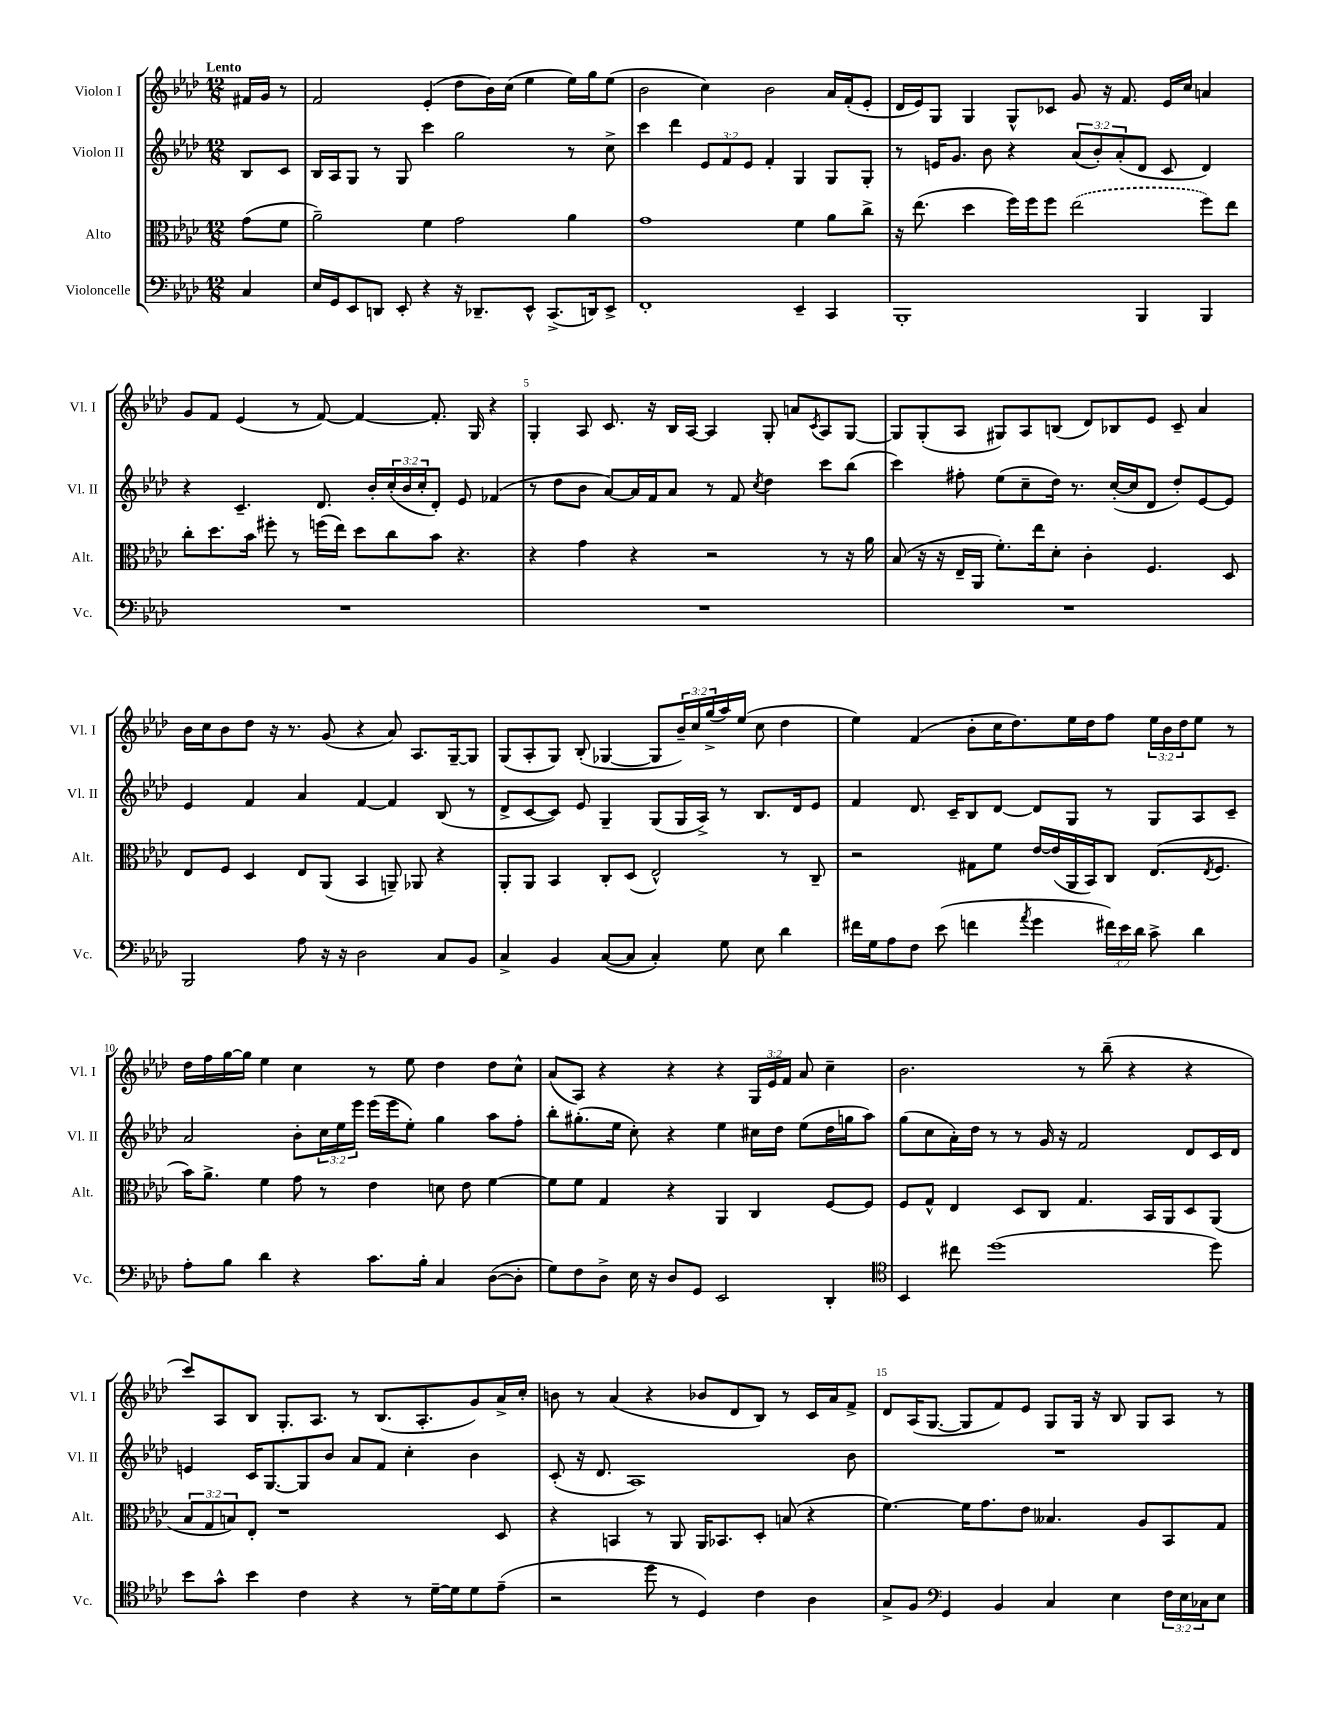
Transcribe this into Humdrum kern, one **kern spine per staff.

**kern	**kern	**kern	**kern
*staff4	*staff3	*staff2	*staff1
*clefF4	*clefC3	*clefG2	*clefG2
*k[b-e-a-d-]	*k[b-e-a-d-]	*k[b-e-a-d-]	*k[b-e-a-d-]
*M12/8	*M12/8	*M12/8	*M12/8
4C	(8g	8B-	16f#
.	.	.	16g
.	8f	8c	8r
=	=	=	=
16E-	2a-~)	16B-	2f
16GG	.	16A-	.
8EE-	.	8G	.
8DD	.	8r	.
8EE-'	.	8G	.
4r	4f	4ccc	(4e-'
16r	2g	2gg	8dd-
8.DD-~	.	.	.
.	.	.	16b-)
.	.	.	(16cc
8EE-^^	.	.	4ee-
(8.CC^	.	.	.
.	4a-	8r	16ee-)
16DD)	.	.	16gg
8EE-^	.	8cc^	(8ee-
=	=	=	=
1FF'	1g	4ccc	2b-
.	.	4ddd-	.
.	.	12e-	4cc)
.	.	12f	.
.	.	12e-	.
.	.	4f'	2b-
4EE-~	4f	4G	.
4CC	8a-	8G	16a-
.	.	.	(16f'
.	8cc^	8G'	8e-'
=	=	=	=
1BBB-'	16r	8r	16d-
.	(8.ee-	.	16e-)
.	.	16e	8G
.	.	8.g	.
.	4dd-	.	4G
.	.	8b-	.
.	16ff)	4r	8G^^
.	16ff	.	.
.	8ff	.	8c-
.	(2ee-	(12a-	8g
.	.	12b-')	.
.	.	.	16r
.	.	(12a-'	.
.	.	.	8.f
4BBB-	.	8d-	.
.	.	8c	16e-
.	.	.	16cc
4BBB-	8ff)	4d-)	4a
.	8ee-	.	.
=	=	=	=
1.r	8cc'	4r	8g
.	8.dd-	.	8f
.	.	4.c~	(4e-
.	16b-	.	.
.	8ff#'	.	.
.	8r	.	8r
.	(16ff	8.d-	[8f)
.	16ee-)	.	.
.	8dd-	.	4f_
.	.	16b-'	.
.	8cc	(24cc'	.
.	.	24b-	.
.	.	24cc'	.
.	8b-	8d-')	8.f']
.	4.r	8e-	.
.	.	.	16G
.	.	(4f-	4r
=	=	=	=
1.r	4r	8r	4G'
.	.	8dd-	.
.	4g	8b-	8A-
.	.	[8a-)	8.c
.	4r	16a-]	.
.	.	16f	16r
.	.	8a-	16B-
.	.	.	[16A-
.	2r	8r	4A-]
.	.	8f	.
.	.	8qcc	.
.	.	4dd-	8G'
.	.	.	8a
.	.	.	8qc
.	8r	8ccc	8A-
.	16r	(8bb-	[8G
.	16a-	.	.
=	=	=	=
1.r	(8B-	4ccc)	8G]
.	16r	.	(8G'
.	16r	.	.
.	16E-~	8ff#'	8A-
.	16AA-	.	.
.	8.f')	(8ee-	8G#)
.	.	8cc~	8A-
.	16ee-	.	.
.	8d-'	16dd-)	(8B
.	.	8.r	.
.	4c'	.	8d-)
.	.	([16cc'	8B-
.	.	16cc]	.
.	4.F	8d-	8e-
.	.	8dd-')	8c~
.	.	[8e-	4a-
.	8D-	8e-]	.
=	=	=	=
2BBB-	8E-	4e-	16b-
.	.	.	16cc
.	8F	.	8b-
.	4D-	4f	8dd-
.	.	.	16r
.	.	.	8.r
8A-	8E-	4a-	.
16r	(8AA-	.	(8g
16r	.	.	.
2D-	4BB-	[4f	4r
.	8AA~)	4f]	8a-)
.	8AA-	.	8.A-
8C	4r	(8B-	.
.	.	.	[16G~
8BB-	.	8r	8G]
=	=	=	=
4C^	8AA-'	8d-^	(8G
.	8AA-	[8c	8A-'
4BB-	4BB-	8c])	8G)
.	.	8e-	(8B-'
([8C	8C'	4G~	[4G-
8C]	(8D-	.	.
4C')	2E-^^)	(8G	8G-]
.	.	16G	24b-~)
.	.	.	24cc
.	.	16A-^)	.
.	.	.	(24gg^
8G	.	8r	16aa-)
.	.	.	(16ee-
8E-	.	8.B-	8cc
4d-	8r	.	4dd-
.	.	16d-	.
.	8C~	8e-	.
=	=	=	=
16f#	2r	4f	4ee-)
16G	.	.	.
8A-	.	.	.
8F	.	8.d-	(4f
(8e-	.	.	.
.	.	16c~	.
4f	8G#	8B-	8b-'
.	8f	[8d-	16cc
.	.	.	8.dd-)
8qa-	.	.	.
4g	[16e-	8d-]	.
.	(16e-]	.	.
.	16AA-	8G	16ee-
.	16BB-)	.	16dd-
24f#)	8C	8r	8ff
24e-	.	.	.
24d-	.	.	.
8c^	(8.E-	8G	24ee-
.	.	.	24b-
.	.	.	24dd-
4d-	.	8A-	8ee-
.	8qE-	.	.
.	8.F	.	.
.	.	8c~	8r
=	=	=	=
8A-'	16b-)	2a-	16dd-
.	8.a-^	.	16ff
8B-	.	.	[16gg
.	.	.	16gg]
4d-	4f	.	4ee-
4r	8g	8b-'	4cc
.	8r	24cc	.
.	.	24ee-	.
.	.	24eee-	.
8.c	4e-	(16eee-	8r
.	.	16eee-	.
.	.	8ee-')	8ee-
16B-'	.	.	.
4C	8d	4gg	4dd-
.	8e-	.	.
([8D-	[4f	8aa-	8dd-
8D-']	.	8ff'	8cc^^
=	=	=	=
8G)	8f]	8bb-'	(8a-
8F	8f	(8.gg#'	8A-)
8D-^	4G	.	4r
.	.	16ee-	.
16E-	.	8cc')	.
16r	.	.	.
8D-	4r	4r	4r
8GG	.	.	.
2EE-	4AA-	4ee-	4r
.	4C	16cc#	24G
.	.	.	24e-
.	.	16dd-	.
.	.	.	24f
.	.	(8ee-	8a-
4DD-'	[8F	16dd-	4cc~
.	.	16gg	.
.	8F]	8aa-)	.
=	=	=	=
*clefC4	*	*	*
4BB-	8F	(8gg	2.b-
.	8G^^	8cc	.
8cc#	4E-	16a-')	.
.	.	16dd-	.
(1dd-	.	8r	.
.	8D-	8r	.
.	8C	16g	.
.	.	16r	.
.	4.G	2f	8r
.	.	.	(8bb-~
.	.	.	4r
.	16BB-	.	.
.	16AA-	.	.
.	8D-	8d-	4r
8dd-)	(8AA-	16c	.
.	.	16d-	.
=	=	=	=
8b-	12B-	4e	8ccc)
.	12G	.	.
8g^^	.	.	8A-
.	12B)	.	.
4b-	8E-'	16c	8B-
.	.	[8.G	.
.	1r	.	8.G'
4c	.	8G]	.
.	.	.	8.A-
.	.	8b-	.
4r	.	8a-	8r
.	.	8f	(8.B-
8r	.	4cc'	.
.	.	.	8.A-'
[16d-~	.	.	.
16d-]	.	.	.
8d-	.	4b-	8g)
(8e-~	8D-	.	16a-^
.	.	.	16cc'
=	=	=	=
2r	4r	(8c'	8b
.	.	16r	8r
.	.	8.d-	.
.	4BB	.	(4a-
.	.	1A-)	.
8dd-	8r	.	4r
8r	8AA-	.	.
4D-)	16AA-	.	8b-
.	8.BB-	.	.
.	.	.	8d-
4c	8D-'	.	8B-)
.	(8B	.	8r
4A-	4r	.	16c
.	.	.	16a-
.	.	8b-	8f^
=	=	=	=
8G^	[4.f)	1.r	8d-
8F	.	.	(16A-
.	.	.	[8.G
*clefF4	*	*	*
4GG	.	.	.
.	16f]	.	8G]
.	8.g	.	.
4BB-	.	.	8f)
.	8e-	.	8e-
4C	4.B--	.	8G
.	.	.	16G
.	.	.	16r
4E-	.	.	8B-
.	8A-	.	8G
24F	8BB-	.	8A-
24E-	.	.	.
24C-	.	.	.
8E-	8G	.	8r
==	==	==	==
*-	*-	*-	*-
